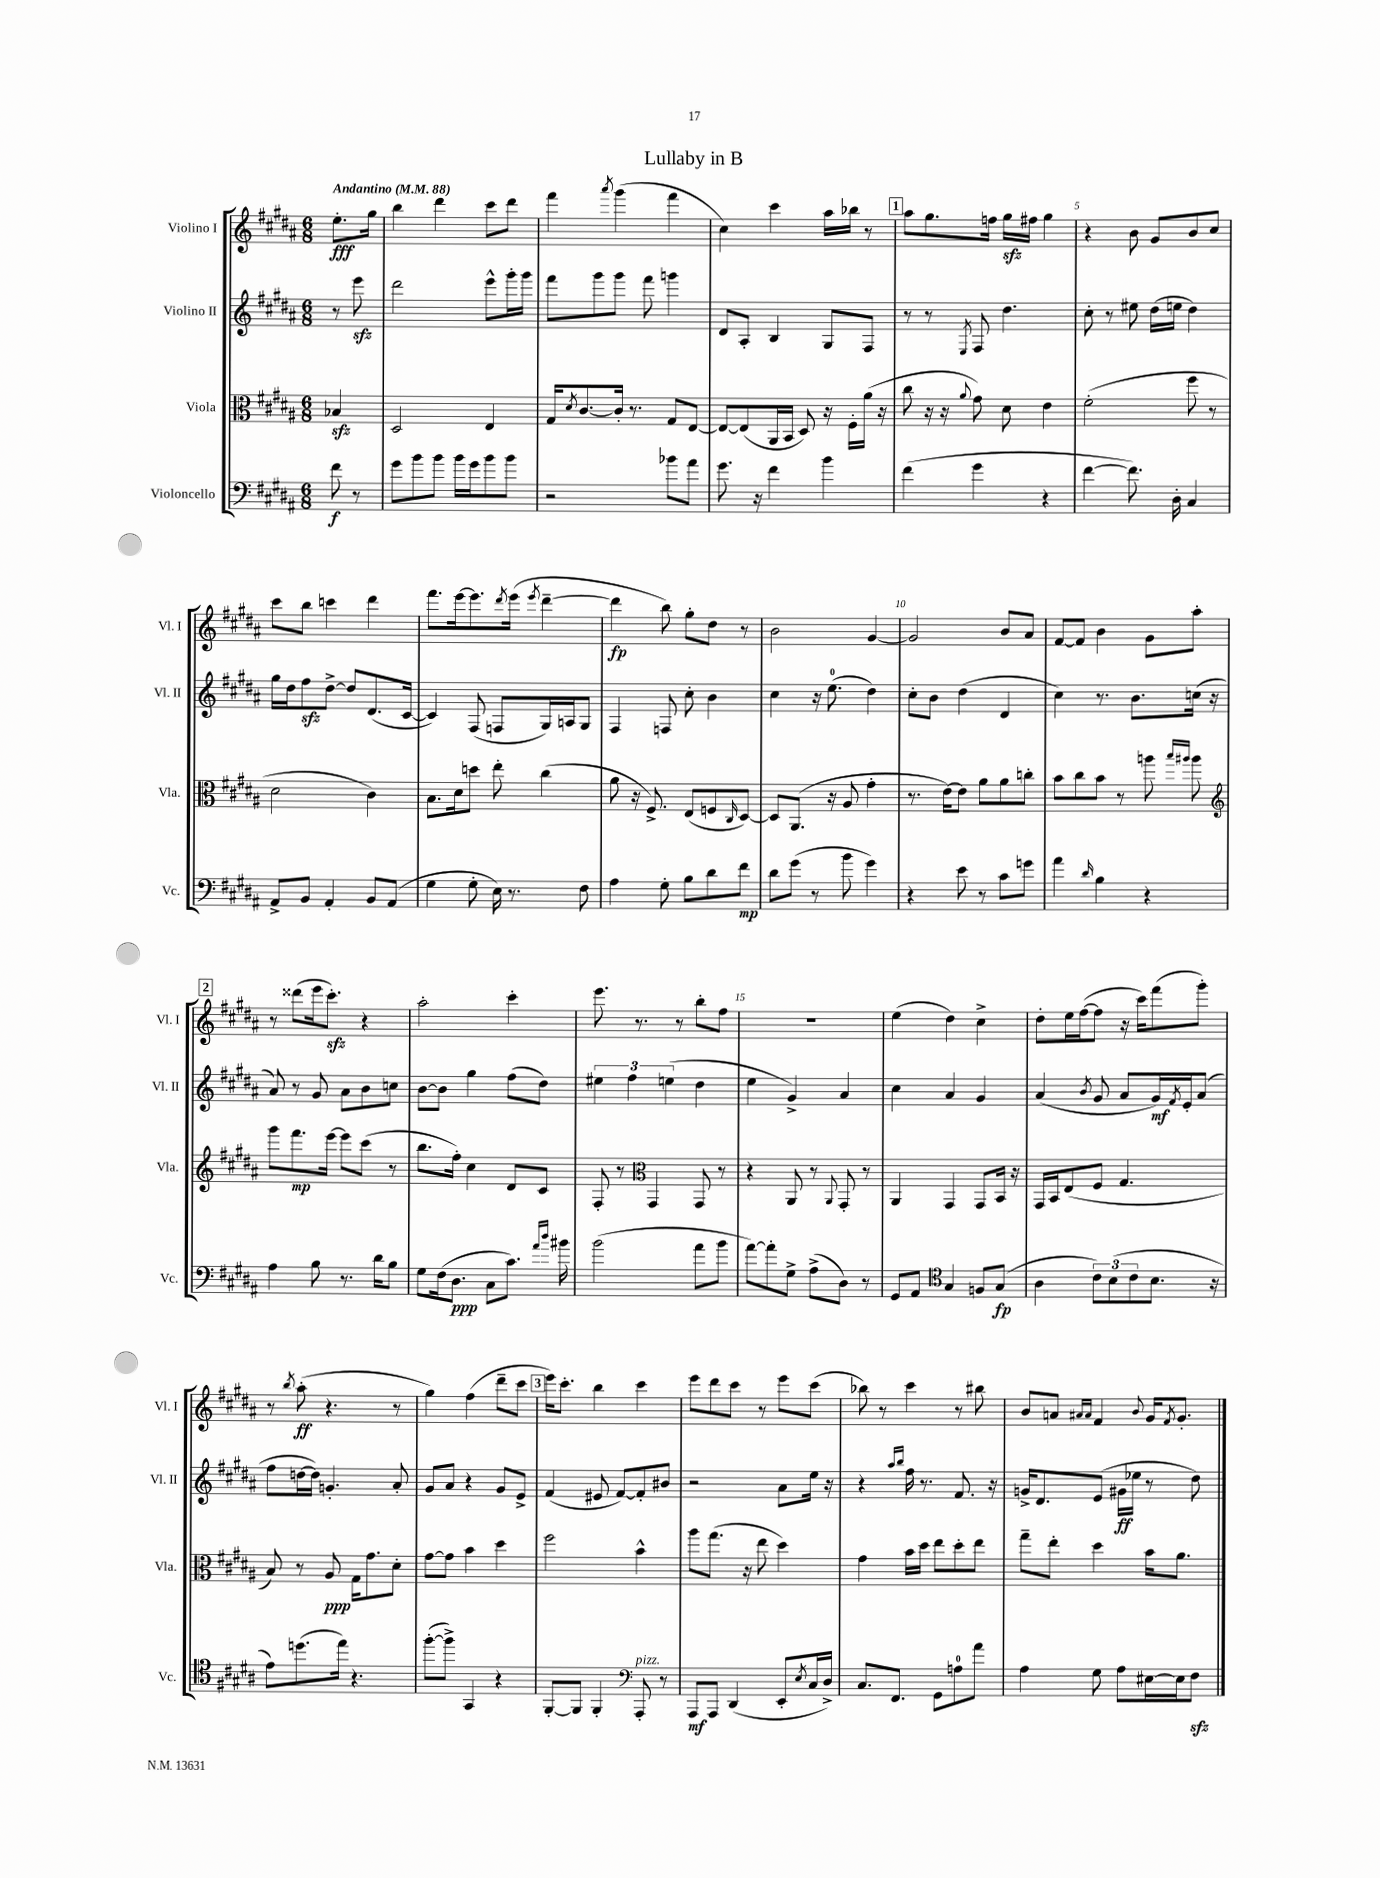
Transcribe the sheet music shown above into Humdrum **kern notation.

**kern	**kern	**kern	**kern
*staff4	*staff3	*staff2	*staff1
*clefF4	*clefC3	*clefG2	*clefG2
*k[f#c#g#d#a#]	*k[f#c#g#d#a#]	*k[f#c#g#d#a#]	*k[f#c#g#d#a#]
*M6/8	*M6/8	*M6/8	*M6/8
*MM88	*MM88	*MM88	*MM88
8f#\	4B-/	8r	8.ee'\L
8r	.	8eee\	.
.	.	.	16gg#\Jk
=	=	=	=
8g#\L	2D#/	2ddd#\	4bb\
8b\	.	.	.
8b\J	.	.	4ddd#\
16b\LL	.	.	.
16g#\J	.	.	.
8b\	4E/	8eee^^\L	8ccc#\L
8b\J	.	16ggg#'\L	8ddd#\J
.	.	16ggg#\JJ	.
=	=	=	=
2r	16G#/LK	8fff#\L	4fff#\
.	8qd#/	.	.
.	[8.c#/	.	.
.	.	8ggg#\	.
.	.	.	8qaaa#/
.	16c#'/]Jk	8ggg#\J	(4ggg#\
.	8.r	.	.
.	.	8fff#\	.
8b-\L	8G#/L	4ggg\	4fff#\
8a#\J	[8E/J	.	.
=	=	=	=
8.g#\	8E/_L	8d#/L	4cc#\)
.	(8E/]	8A#'/J	.
16r	.	.	.
4f#\	16AA#/L	4B/	4ccc#\
.	16BB/JJ	.	.
.	8D#/)	.	.
4b\	16r	8G#/L	16aa#\LL
.	16F#'\LL	.	16bb-\JJ
.	(16a#\JJ	8F#/J	8r
.	16r	.	.
=	=	=	=
(4f#\	8cc#\	8r	8aa#\L
.	16r	8r	8.gg#\
.	16r	.	.
.	8qqa#/	8qE/	.
4g#\	8g#\)	8F#/	.
.	.	.	16ff\Jk
.	8d#\	4.dd#\	16gg#\LL
.	.	.	16ff#\JJ
4r	4e\	.	4gg#\
=	=	=	=
[4f#\	(2f#'\	8cc#'\	4r
.	.	8r	.
8.f#\])	.	8ee#\	8b\
.	.	(16dd#\LL	8g#/L
16D#'\	.	16ee\JJ	.
4C#/	8ff#\	4dd#\)	8b/
.	8r	.	8cc#/J
=	=	=	=
8AA#^/L	2d#\	16gg#\LL	8ccc#\L
.	.	16dd#\J	.
8BB/J	.	8ff#\	8bb\J
4AA#'/	.	[8dd#^\J	4ccc\
.	.	8dd#/]L	.
8BB/L	4c#\)	(8.d#/	4ddd#\
(8AA#/J	.	.	.
.	.	[16c#/Jk	.
=	=	=	=
4G#\	8.B\L	4c#/])	8.fff#\L
.	16d#\k	.	[16eee\k
8G#'\	8dd\J	(8F#/	8.eee\]
16E\)	8ee'\	8F/L	.
.	.	.	8qddd#/
8.r	.	.	(16eee\Jk
.	.	.	8qeee/
.	(4cc#\	16G#/L)	[4ddd#~\
.	.	16A/J	.
8F#\	.	8G#/J	.
=	=	=	=
4A#\	8a#\	4F#/	4ddd#\]
.	16r	.	.
.	8.F#^/)	.	.
8G#'\	.	8F/	8bb\)
8B\L	(8E/L	8cc#'\	8gg#'\L
8d#\	8F/	4b\	8dd#\J
.	16qqC#/	.	.
8f#\J	[8D#/J)	.	8r
=	=	=	=
8d#\L	8D#/]L	4cc#\	2b\
(8g#\J	(8.AA#/J	.	.
8r	.	16r	.
.	16r	(8.ee\	.
8b\	8A#/	.	.
4g#\)	4g#'\	4dd#\)	[4g#/
=	=	=	=
4r	8.r	8cc#'\L	2g#/]
.	.	8b\J	.
.	[16e\LK)	.	.
8e\	8e\]J	(4dd#\	.
8r	8a#\L	.	.
8c#\L	8a#\	4d#/	8b/L
8g\J	8cc'\J	.	8a#/J
=	=	=	=
4a#\	8b\L	4cc#\)	[8f#/L
.	8cc#\	.	8f#/]J
16qqd#/	.	.	.
4B\	8b\J	8.r	4b\
.	8r	.	.
.	.	8.b\L	.
4r	8aa\	.	8g#\L
.	16qqbb/LL	.	.
.	16qqaa#/JJ	.	.
.	8aa#\	(16cc\Jk	8aa#'\J
.	.	16r	.
=	=	=	=
*	*clefG2	*	*
4A#\	8ggg#\L	8a#/)	8r
.	8.fff#\	8r	(8ddd##\L
8B\	.	8g#/	16eee\k
.	[16eee\Jk	.	8.ccc#'\J)
8.r	8eee\]L	8a#\L	.
.	(8ccc#\J	8b\	4r
16d#\LK	.	.	.
8B\J	8r	8cc\J	.
=	=	=	=
8G#\L	8.bb\L	[8b\L	2aa#'\
(16F#\k	.	8b\]J	.
8.D#\J	16ff#'\Jk)	.	.
.	4cc#\	4gg#\	.
8C#\L	.	.	.
8.c#\J)	8d#/L	(8ff#\L	4ccc#'\
.	8c#/J	8dd#\J)	.
16qqa#/LL	.	.	.
16qqdd#/JJ	.	.	.
16b#\	.	.	.
=	=	=	=
(2b\	8F#'/	6ee#\	8.eee\
.	8r	.	.
.	.	6ff#\	.
.	.	.	8.r
*	*clefC3	*	*
.	4GG#/	.	.
.	.	(6ee\	.
.	.	.	8r
8a#\L	8GG#/	4dd#\	8bb'\L
8b\J	8r	.	8ff#\J
=	=	=	=
[8a#\L)	4r	4ee\	2.r
8a#'\]	.	.	.
8G#^\J	8AA#/	4g#^/)	.
(8A#^\L	8r	.	.
.	8qqAA#/	.	.
8D#\J)	8GG#'/	4a#/	.
8r	8r	.	.
=	=	=	=
8GG#/L	4AA#/	4cc#\	(4ee\
8AA#/J	.	.	.
*clefC4	*	*	*
4G#/	4GG#/	4a#/	4dd#\)
8F/L	8GG#/L	4g#/	4cc#^\
(8G#/J	16BB/Jk	.	.
.	16r	.	.
=	=	=	=
4A#\	16GG#/LL	(4a#/	8dd#'\L
.	16BB/J	.	.
.	(8E/	.	16ee\L
.	.	.	([16ff#\J
.	.	8qb/	.
12c#\L)	8F#/J	8g#/	8ff#\]J
(12B\	.	.	.
.	4.G#/	8a#/L	16r
12c#\	.	.	.
.	.	.	16ccc#\LK)
8.B\J	.	16g#/L)	(8fff#\
.	.	8qf#/	.
.	.	16e'/J	.
.	.	(8a#/J	8ggg#'\J)
16r	.	.	.
=	=	=	=
8e\L)	8B/)	8ff#\L	8r
.	.	.	8qbb/
(8.dd\	8r	[16dd\L	(8aa#'\
.	.	16dd\]JJ)	.
.	8A#/	4.g'/	4.r
16ee\Jk)	.	.	.
4.r	16G#\LK	.	.
.	8.g#\	.	.
.	8d#'\J	8a#'/	8r
=	=	=	=
([8ff#'\L	[8g#\L	8g#/L	4gg#\)
8ff#^\]J)	8g#\]J	8a#/J	.
4GG#/	4b\	4r	(4ff#\
4r	4dd#\	8g#/L	8ddd#~\L
.	.	8e^/J	8ccc#\J
=	=	=	=
[8FF#'/L	2ff#\	(4f#/	16eee\LK)
.	.	.	8.ccc#'\J
8FF#/]J	.	.	.
4FF#'/	.	8e#/	4bb\
.	.	[8f#/L)	.
*clefF4	*	*	*
8AAA#'/	4b^^\	8f#'/]	4ccc#\
8r	.	8b#/J	.
=	=	=	=
8AAA#/L	8aa#\L	2r	8eee\L
8AAA#/J	(8.gg#\J	.	8ddd#\
(4DD#/	.	.	8ccc#\J
.	16r	.	.
.	8ee\	.	8r
8EE'/L	4dd#\)	8a#\L	8eee\L
8qE/	.	.	.
16C#/L	.	16ee\Jk	(8ccc#\J
16D#^/JJ)	.	16r	.
=	=	=	=
8.C#/L	4g#\	4r	8bb-\)
.	.	.	8r
8.FF#/J	.	.	.
.	.	16qqaa#/LL	.
.	.	16qqbb/JJ	.
.	16b\LL	16ff#\	4ccc#\
.	16dd#\JJ	8.r	.
8GG#\L	8ee\L	.	.
8A\	8dd#'\	8.f#/	8r
8a#\J	8ee\J	.	8bb#\
.	.	16r	.
=	=	=	=
4A#\	8gg#~\L	16g^/LK	8b/L
.	.	8.d#/	.
.	8ee'\J	.	8a/J
.	.	.	16qqa#/LL
.	.	.	16qqa#/JJ
8G#\	4dd#\	(8e/J	4f#/
8A#\L	.	16g#\LL	.
.	.	16ee-\JJ	.
.	.	.	8qqb/
[16E#\L	16b\LK	8r	16g#/LK
.	.	.	8qf#/
16E#\]J	8.a#\J	.	8.g#'/J
8F#\J	.	8dd#\)	.
==	==	==	==
*-	*-	*-	*-
